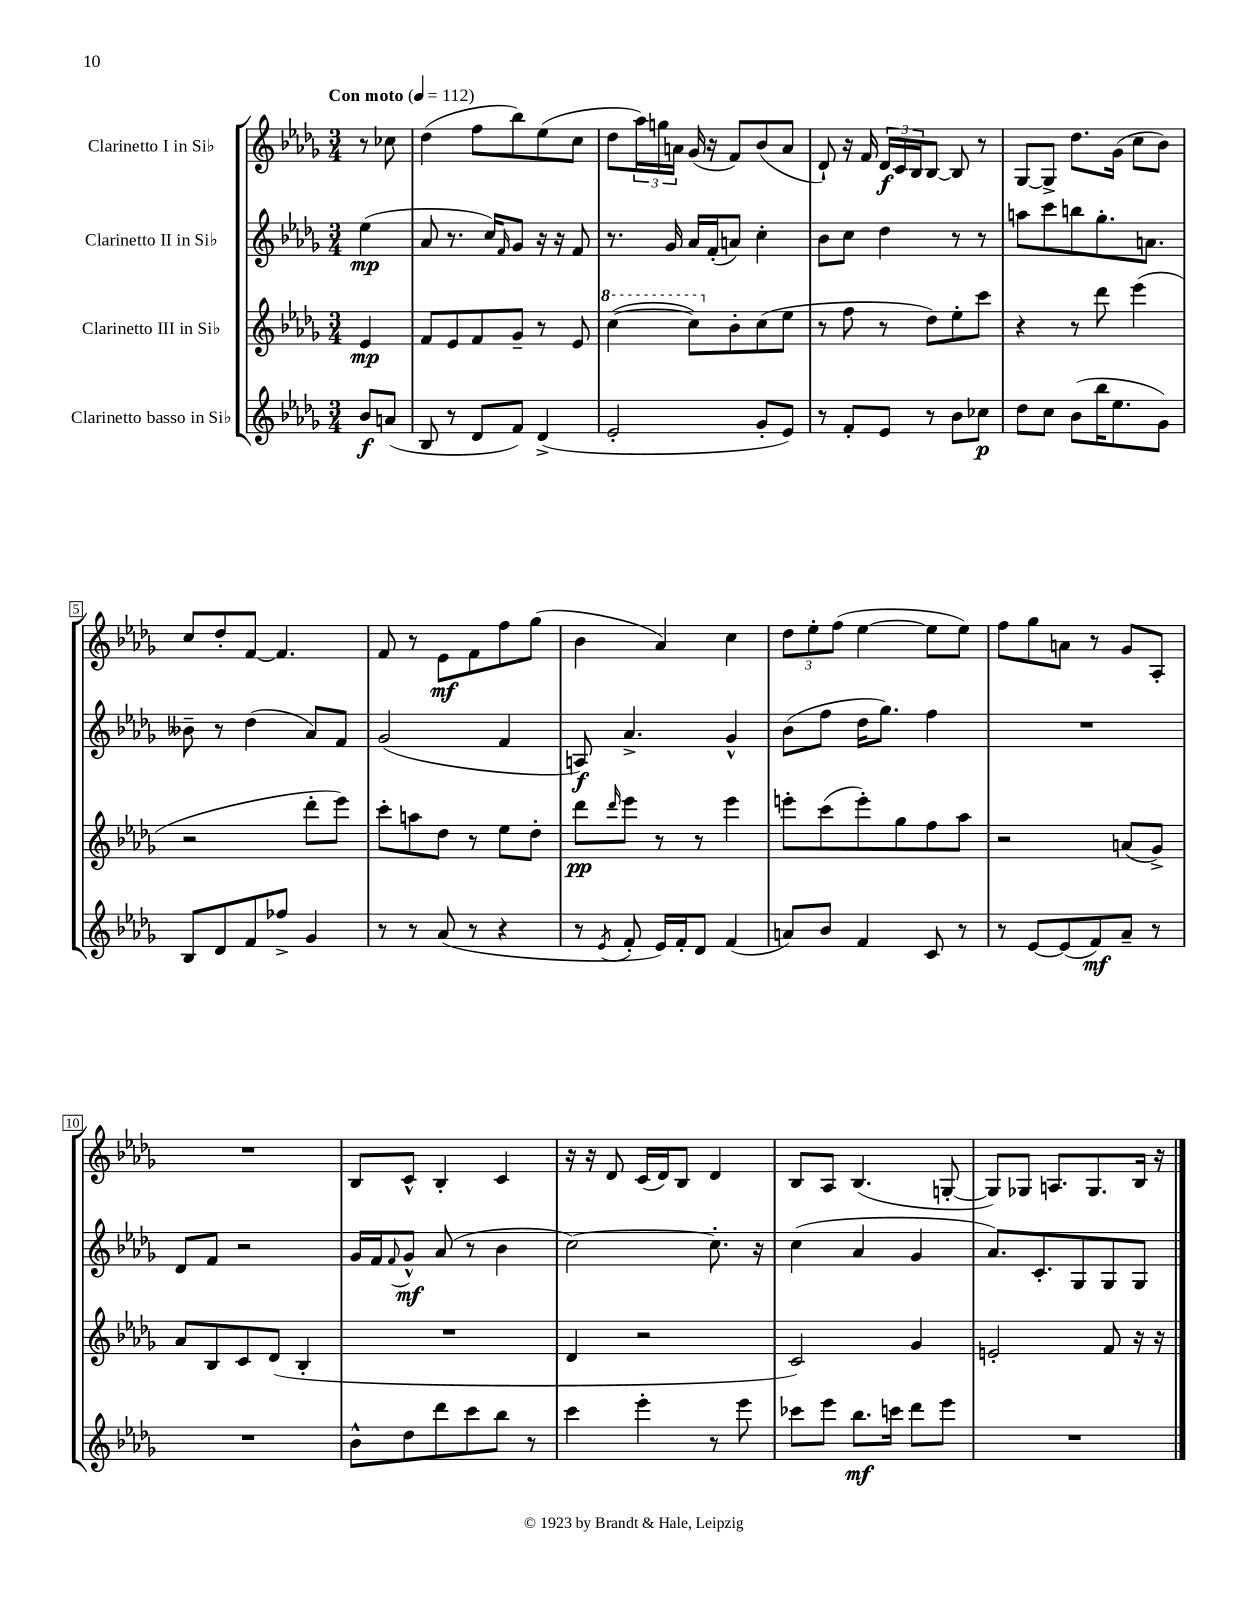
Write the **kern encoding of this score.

**kern	**kern	**kern	**kern
*staff4	*staff3	*staff2	*staff1
*clefG2	*clefG2	*clefG2	*clefG2
*k[b-e-a-d-g-]	*k[b-e-a-d-g-]	*k[b-e-a-d-g-]	*k[b-e-a-d-g-]
*M3/4	*M3/4	*M3/4	*M3/4
*MM112	*MM112	*MM112	*MM112
8b-	4e-	(4ee-	8r
(8a	.	.	8cc-
=	=	=	=
8B-	8f	8a-	(4dd-
8r	8e-	8.r	.
8d-	8f	.	8ff
.	.	16cc)	.
.	.	16qqf	.
8f)	8g-~	8g-	8bb-)
(4d-^	8r	16r	(8ee-
.	.	16r	.
.	8e-	8f	8cc
=	=	=	=
2e-'	([4ccc	8.r	8dd-
.	.	.	24aa-)
.	.	.	24gg
.	.	16g-	.
.	.	.	24a
.	8ccc])	16a-	(16g-
.	.	(16f'	16r
.	8b-'	8a)	8f)
8g-'	(8cc	4cc'	(8b-
8e-)	8ee-	.	8a
=	=	=	=
8r	8r	8b-	8d-`)
8f'	8ff	8cc	16r
.	.	.	16f
8e-	8r	4dd-	24d-
.	.	.	24c
.	.	.	24B-
8r	8dd-)	.	[8B-
8b-	8ee-'	8r	8B-]
8cc-	8ccc	8r	8r
=	=	=	=
8dd-	4r	8aa	[8G-
8cc	.	8ccc	8G-^]
(8b-	8r	8bb	8.dd-
16bb-	8ddd-	8.gg-'	.
8.ee-	.	.	(16g-
.	(4eee-	.	8cc
.	.	8.a	.
8g-)	.	.	8b-)
=	=	=	=
8B-	2r	8b--~	8cc
8d-	.	8r	8dd-'
8f	.	(4dd-	[8f
8ff-^	.	.	4.f]
4g-	8ddd-'	8a-)	.
.	8eee-)	8f	.
=	=	=	=
8r	8ccc'	(2g-	8f
8r	8aa	.	8r
(8a-	8dd-	.	8e-
8r	8r	.	8f
4r	8ee-	4f	8ff
.	8dd-'	.	(8gg-
=	=	=	=
8r	8ddd-	8A)	4b-
8qe-	16qqddd-	.	.
8f'	8eee-	4.a-^	.
16e-)	8r	.	4a-)
16f'	.	.	.
8d-	8r	.	.
(4f	4eee-	4g-^^	4cc
=	=	=	=
8a)	8eee'	(8b-	12dd-
.	.	.	12ee-'
8b-	(8ccc	8ff	.
.	.	.	(12ff
4f	8eee')	16dd-	[4ee-
.	.	8.gg-)	.
.	8gg-	.	.
8c	8ff	4ff	8ee-]
8r	8aa-	.	8ee-)
=	=	=	=
8r	2r	2.r	8ff
[8e-	.	.	8gg-
(8e-]	.	.	8a
8f)	.	.	8r
8a-~	(8a	.	8g-
8r	8g-^)	.	8A-'
=	=	=	=
2.r	8a-	8d-	2.r
.	8B-	8f	.
.	8c	2r	.
.	(8d-	.	.
.	4B-'	.	.
=	=	=	=
8b-^^	2.r	16g-	8B-
.	.	16f	.
.	.	8qqf	.
8dd-	.	8g-^^	8c^^
8ddd-	.	(8a-	4B-'
8ccc	.	8r	.
8bb-	.	4b-	4c
8r	.	.	.
=	=	=	=
4ccc	4d-	[2cc)	16r
.	.	.	16r
.	.	.	8d-
4eee-'	2r	.	(16c
.	.	.	16d-)
.	.	.	8B-
8r	.	8.cc']	4d-
8eee-	.	.	.
.	.	16r	.
=	=	=	=
8ccc-	2c)	(4cc	8B-
8eee-	.	.	8A-
8.bb-	.	4a-	(4.B-
16ccc	.	.	.
8ddd-	4g-	4g-	.
8eee-	.	.	[8G'
=	=	=	=
2.r	2e'	8.a-)	8G])
.	.	.	8G-
.	.	8.c'	.
.	.	.	8.A
.	.	8G-	.
.	.	.	8.G-
.	8f	8G-	.
.	16r	8G-	16B-
.	16r	.	16r
==	==	==	==
*-	*-	*-	*-
